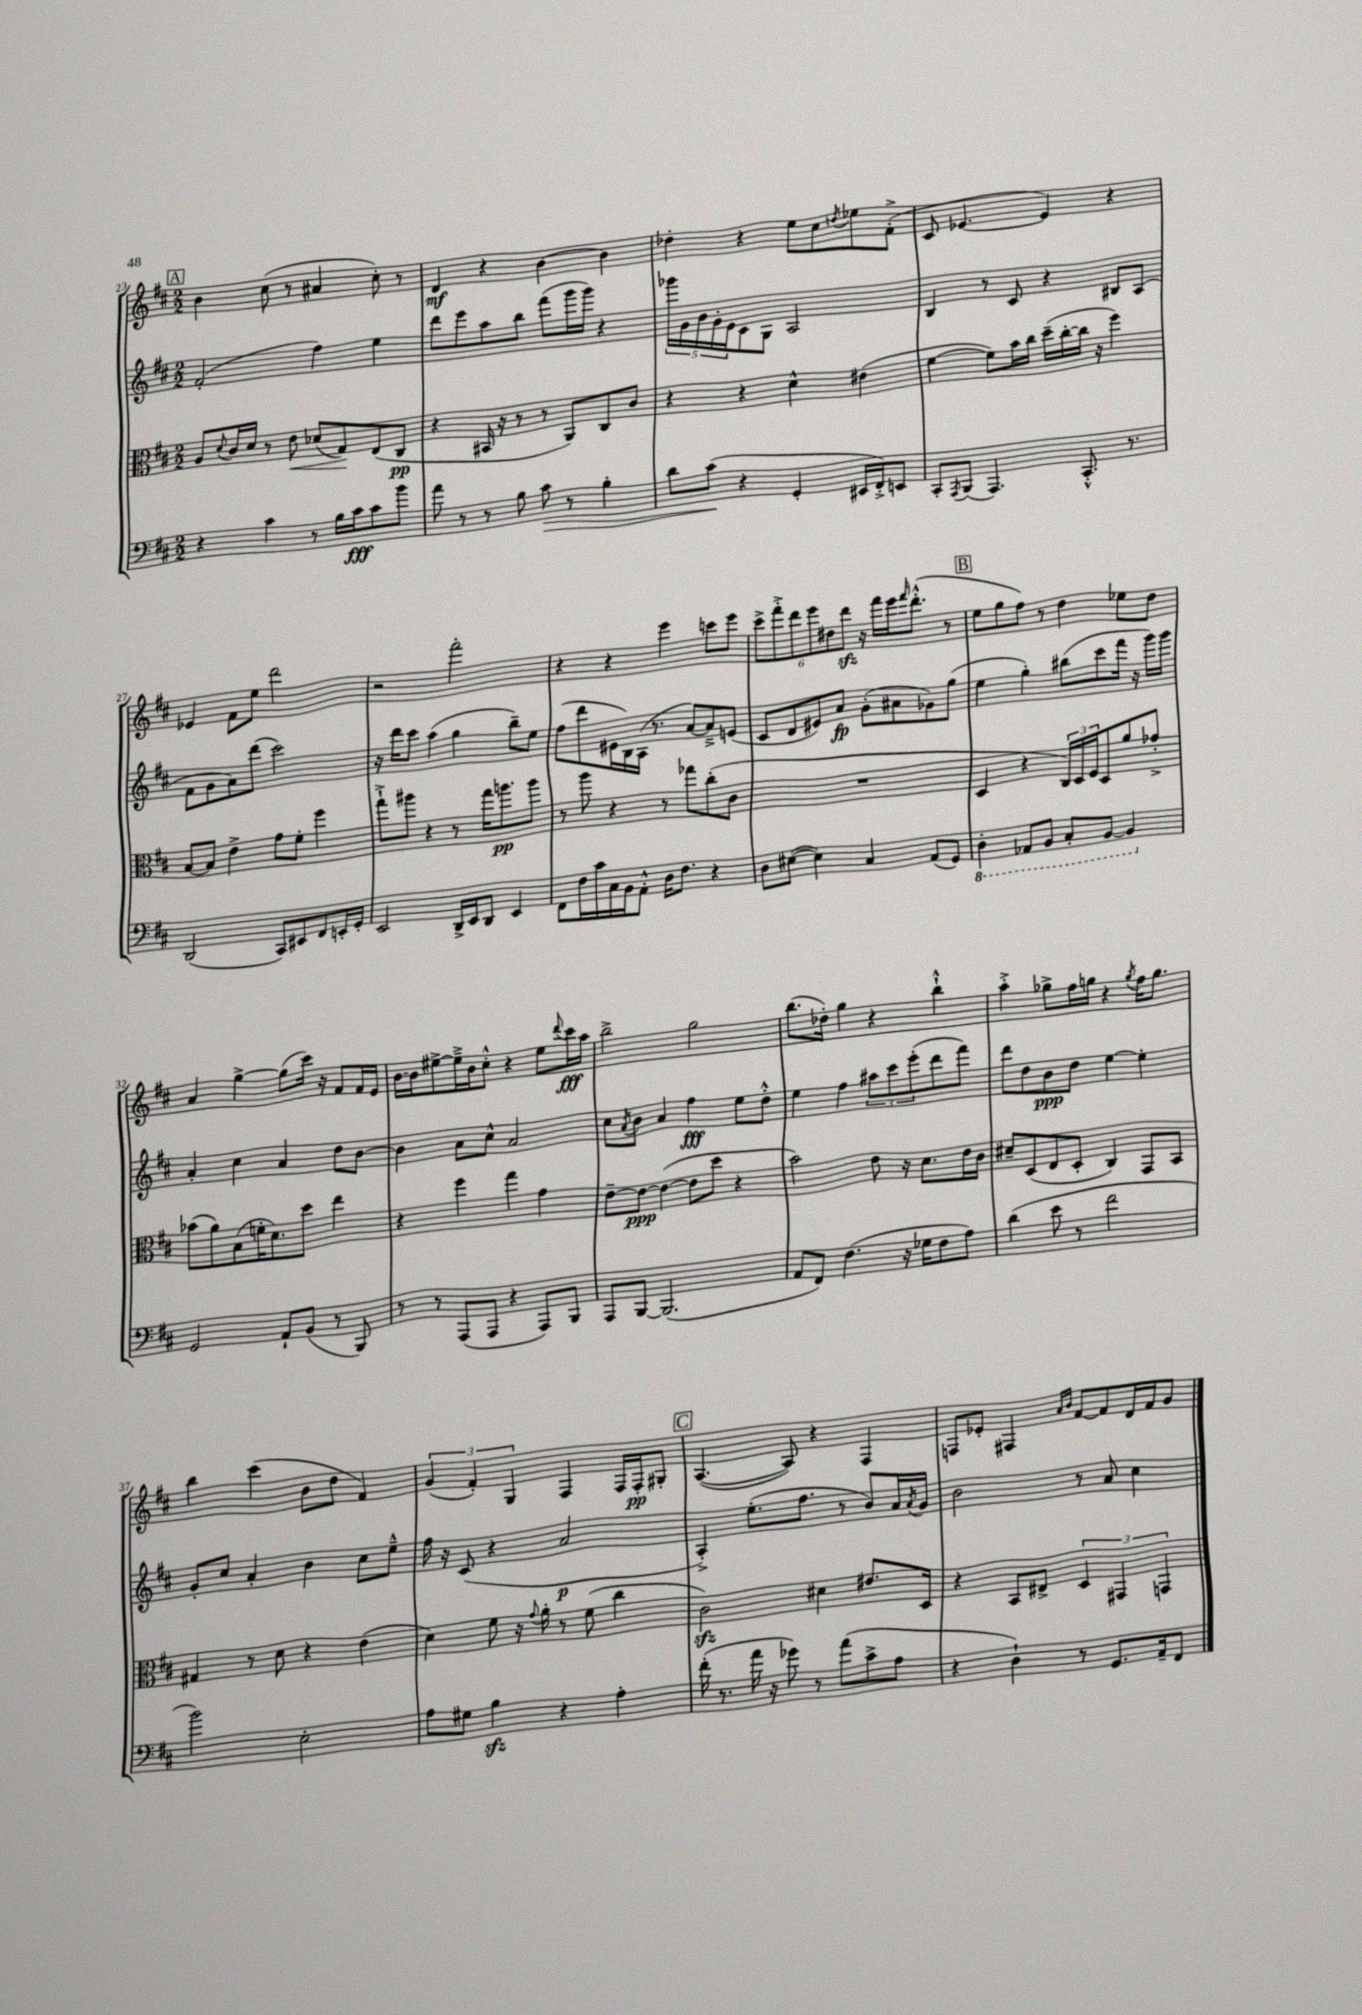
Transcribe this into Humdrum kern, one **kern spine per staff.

**kern	**kern	**kern	**kern
*staff4	*staff3	*staff2	*staff1
*clefF4	*clefC3	*clefG2	*clefG2
*k[f#c#]	*k[f#c#]	*k[f#c#]	*k[f#c#]
*M2/2	*M2/2	*M2/2	*M2/2
4r	8A	(2f#'	4b
.	8qqd	.	.
.	16c#	.	.
.	16d	.	.
4c#	8r	.	(8cc#
.	8e	.	8r
8r	(8d-	4ff#)	4a#
16B	8G)	.	.
16c#	.	.	.
8c#	(8E	4ee	8cc#')
8b	8C#	.	8r
=	=	=	=
8a	4r	8ddd	4d
8r	.	8eee	.
8r	16BB#	8aa	4r
.	16r	.	.
8B	8r	8bb	.
8c#	8r	(8fff#	[4b
8r	8AA)	16ggg	.
.	.	16ggg)	.
4B'	8C#	4r	4b]
.	8c#	.	.
=	=	=	=
8d	4r	20ggg-	4dd-'
.	.	20g	.
.	.	20b	.
(8c#	.	.	.
.	.	20g'	.
.	.	20e	.
4r	4r	8c#	4r
.	.	8G	.
4GG'	4d^^	2A	8ee
.	.	.	8cc#
.	.	.	8qdd
16EE#	(4e#	.	8ee-
16FF#'^)	.	.	.
8EE	.	.	(8f#'^
=	=	=	=
8CC#'	[4f#	4B	8c#
8qAAA	.	.	.
(8BBB	.	.	[4.e-
4.AAA)	8f#])	8r	.
.	16b	8c#	.
.	16cc#	.	.
.	(16dd~	4r	4e-])
.	[16cc#'	.	.
8.CC#'^^	16cc#]	.	.
.	16r	.	.
.	4ff#)	8B#	4r
8.r	.	.	.
.	.	(8A	.
=	=	=	=
(2DD	[8B	8f#	4e-
.	8B]	8g	.
.	4e^	8a)	8f#
.	.	(8ddd	8ee
8CC#)	8g	2ccc#)	2ddd
8EE#	8f#'	.	.
8FF#	4ff#	.	.
16EE'	.	.	.
16GG'	.	.	.
=	=	=	=
2EE	8gg`^	16r	2r
.	.	16ddd	.
.	8aa#	8ccc#	.
.	4r	(4aa	.
16DD^	8r	4gg	2fff#'
16EE	.	.	.
8DD	16gg	.	.
.	8.aa	.	.
4EE	.	8bb~)	.
.	8aa	8ee	.
=	=	=	=
8FF#	8r	(8ff#	4r
16F#	8aa	8ddd	.
16c#	.	.	.
16C#	4r	16e#	4r
16BB	.	16B)	.
8AA'^^	.	(16A	.
.	.	8.r	.
16D	8r	.	4eee
8.F#	.	.	.
.	8gg-	[8a)	.
4r	(8cc#'	8a~^]	8ccc
.	8c#	(8e	8eee
=	=	=	=
8D	1r	8c#	12ccc#^
.	.	.	12fff#'^
([8E#	.	8d	.
.	.	.	12ddd
4E#])	.	8e#)	12eee
.	.	.	12dd#
.	.	8a	.
.	.	.	12ddd
4C#	.	(8g'	16r
.	.	.	16fff#
.	.	8a#	16eee
.	.	.	16qqfff#
.	.	.	(8.ddd'^^
(8AA	.	8g-)	.
8GG)	.	(8gg	8r
=	=	=	=
4DD'	4D	4ee	8ee
.	.	.	8gg
8AAA-	4r	4gg')	8ff#)
8BBB	.	.	8r
8CC#'	24C#)	(8bb#	4dd
.	24D	.	.
.	24F#	.	.
[8BBB	8D	8ccc#	.
4BBB]	8a	16fff#	8ee-
.	.	16r	.
.	8g-'^	16ggg)	8dd
.	.	16ggg	.
=	=	=	=
2GG	(8b-	4a'	4a
.	8a)	.	.
.	(8B	4cc#	[4gg^
.	16f'	.	.
.	8.d)	.	.
8AA`	.	4a	(8gg]
(8BB	8dd	.	16ccc#)
.	.	.	16r
8r	4ee	8dd	8f#
8BBB)	.	[8b	16f#
.	.	.	16e
=	=	=	=
8r	4r	4b]	[16b
.	.	.	16b]
8r	.	.	[8ee#^
(8AAA	4ff#	8a	16ee#~^]
.	.	.	16b
8AAA	.	8cc#^^	8cc#'^^
4r	4gg	2a	4r
8AAA)	4g	.	8ee#
.	.	.	8qqddd
8BBB	.	.	16ccc#
.	.	.	16aa
=	=	=	=
8AAA	[8e~	8cc#	2bb^
.	.	8qa	.
[8BBB	8e_	8b	.
(2.BBB]	(4e_	4a	.
.	8e]	4ff#	2gg
.	8dd	.	.
.	4r	8ee	.
.	.	8dd'^^	.
=	=	=	=
8AA	2b)	4ee	(8.bb
8FF#)	.	.	.
.	.	.	16dd-')
(4.F#	.	4ff#	4gg
.	8e	12aa#	4r
.	.	12ccc#	.
16r	16r	.	.
.	.	(12eee'	.
16G-	8.d	.	.
8F#	.	8ddd	4bb`^^
8A)	16e	8fff#)	.
.	16c#	.	.
=	=	=	=
(4d	8d#~	8ddd	4aa'^
.	(8D	8dd	.
8e	8E	8b	8gg-^
8r	8D'	8dd	16ff#
.	.	.	16gg
2f#	4C#)	[4ee	4r
.	.	.	8qgg
.	8GG	4ee']	16ff#
.	.	.	8.gg
.	8BB	.	.
=	=	=	=
2b)	4G#	8g'	4bb
.	.	8cc#	.
.	8r	4a'	(4ccc#
.	8d	.	.
2E'	4r	4b	8b
.	.	.	8dd
.	(4e	8cc#	4f#)
.	.	8ee~^^	.
=	=	=	=
8A	4d)	16ff#	(6g
.	.	16r	.
8G#	.	(8c#	.
.	.	.	6f#')
4B	8f#	4r	.
.	.	.	6G
.	16r	.	.
.	8qqg	.	.
.	16a'	.	.
4r	8r	2a	4F#
.	(8f#	.	.
4A'	4cc#	.	16F#
.	.	.	16F#'
.	.	.	8G#'
=	=	=	=
(16f#'	2c#)	4A'^)	([4.A
8.r	.	.	.
16a	.	(8.ee'	.
16r	.	.	.
8g-)	.	.	8A])
.	.	8.ff#	.
8r	4d#	.	4r
(8a	.	8r	.
8c#^	8.e#	8b)	4F#
8A	.	16a	.
.	.	8qa	.
.	16D	16g	.
=	=	=	=
4r	4r	2b	8F
.	.	.	8e-'
4D`)	8BB	.	4F#
.	8E#^	.	.
.	.	.	16qqa
.	.	.	16qqb
8r	6D	8r	[8f#
8.GG	.	8a	8f#]
.	6GG#	.	.
.	.	4cc#	16d
16AA~	.	.	16f#
.	6GG	.	.
8FF#	.	.	8g
==	==	==	==
*-	*-	*-	*-
